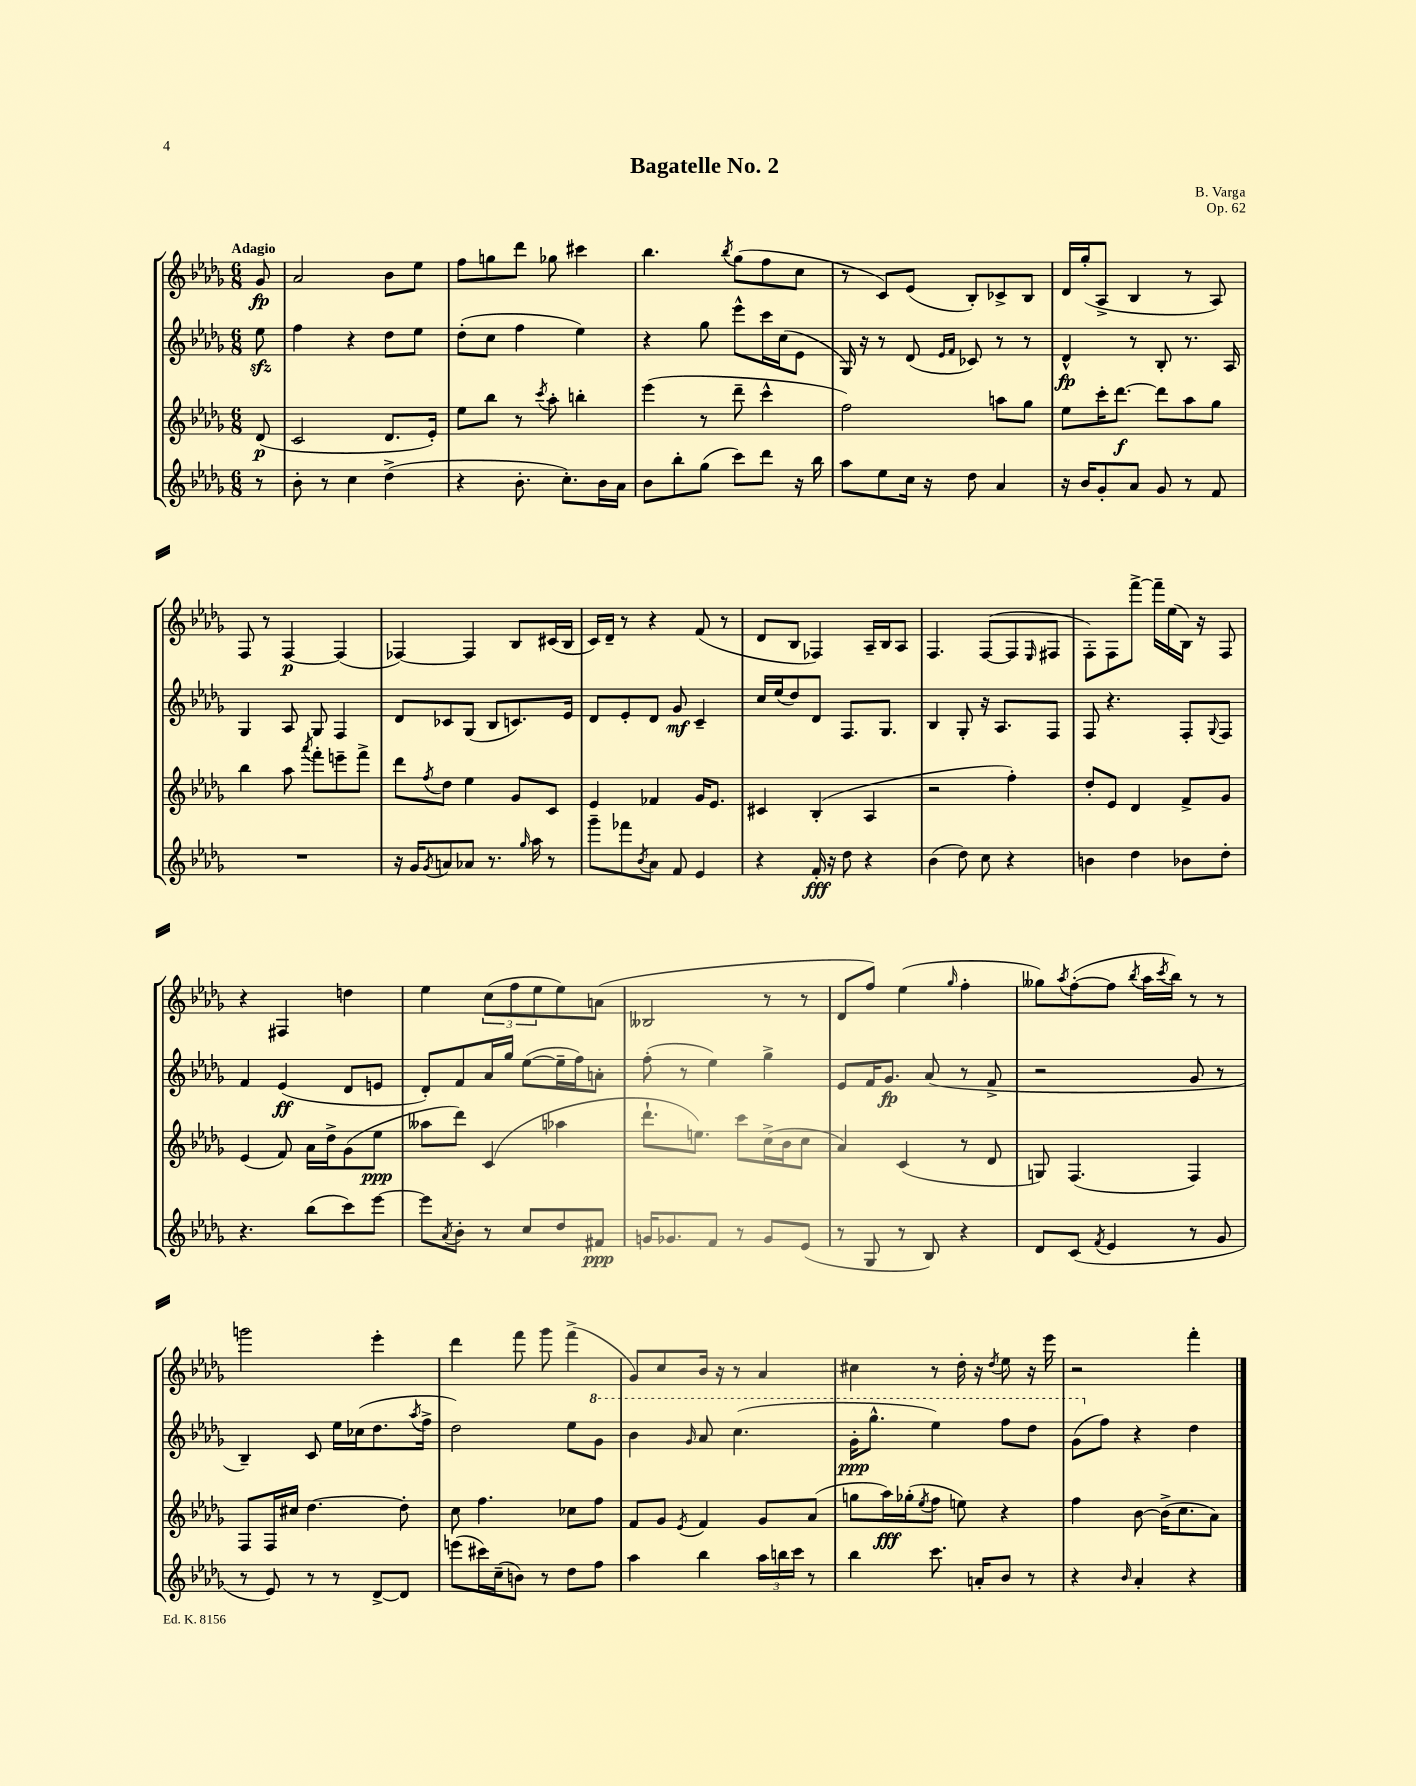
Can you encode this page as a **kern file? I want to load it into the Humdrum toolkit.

**kern	**dynam	**kern	**dynam	**kern	**dynam	**kern	**dynam
*part4	*part4	*part3	*part3	*part2	*part2	*part1	*part1
*staff4	*staff4	*staff3	*staff3	*staff2	*staff2	*staff1	*staff1
*clefG2	*	*clefG2	*	*clefG2	*	*clefG2	*
*k[b-e-a-d-g-]	*	*k[b-e-a-d-g-]	*	*k[b-e-a-d-g-]	*	*k[b-e-a-d-g-]	*
*M6/8	*	*M6/8	*	*M6/8	*	*M6/8	*
=	=	=	=	=	=	=	=
!	!	!	!	!	!	!LO:TX:a:B:t=Adagio	!
8r	.	(8d-/	p	8ee-zz\	.	8g-/	fp
=1	=1	=1	=1	=1	=1	=1	=1
8b-'\	.	2c/	.	4ff\	.	2a-/	.
8r	.	.	.	.	.	.	.
4cc\	.	.	.	4r	.	.	.
(4dd-^\	.	8.d-/L	.	8dd-\L	.	8b-\L	.
.	.	.	.	8ee-\J	.	8ee-\J	.
.	.	16e-'/Jk)	.	.	.	.	.
=2	=2	=2	=2	=2	=2	=2	=2
4r	.	8ee-\L	.	(8dd-'\L	.	8ff\L	.
.	.	8bb-\J	.	8cc\J	.	8ggn\	.
8.b-'\	.	8r	.	4ff\	.	8ddd-\J	.
.	.	8qccc/	.	.	.	.	.
.	.	8aa-'\	.	.	.	8gg-X\	.
8.cc'\L)	.	.	.	.	.	.	.
.	.	4bbn'\	.	4ee-\)	.	4ccc#X\	.
16b-\L	.	.	.	.	.	.	.
16a-\JJ	.	.	.	.	.	.	.
=3	=3	=3	=3	=3	=3	=3	=3
8b-\L	.	(4eee-\	.	4r	.	4.bb-\	.
8bb-'\	.	.	.	.	.	.	.
(8gg-\J	.	8r	.	8gg-\	.	.	.
.	.	.	.	.	.	8qbb-/	.
8ccc\L)	.	8ddd-~\	.	8eee-^^\L	.	(8gg-\L	.
8ddd-\J	.	4ccc^^\	.	16ccc\L	.	8ff\	.
.	.	.	.	(16cc\J	.	.	.
16r	.	.	.	8e-\J	.	8cc\J	.
16bb-\	.	.	.	.	.	.	.
=4	=4	=4	=4	=4	=4	=4	=4
8aa-\L	.	2ff\)	.	16G-/)	.	8r	.
.	.	.	.	16r	.	.	.
8ee-\	.	.	.	8r	.	8c/L)	.
16cc\Jk	.	.	.	(8d-/	.	(8e-/J	.
16r	.	.	.	.	.	.	.
.	.	.	.	16qqe-/LL	.	.	.
.	.	.	.	16qqf/JJ	.	.	.
8dd-\	.	.	.	8c-X/)	.	8B-'/L)	.
4a-/	.	8aan\L	.	8r	.	8c-X^/	.
.	.	8gg-\J	.	8r	.	8B-/J	.
=5	=5	=5	=5	=5	=5	=5	=5
16r	.	8ee-\L	.	4d-^^/	fp	16d-/LL	.
16b-/KL	.	.	.	.	.	(16gg-'/J	.
8g-'/	.	16ccc'\K	.	.	.	8A-^/J	.
.	.	[8.ddd-\J	f	.	.	.	.
8a-/J	.	.	.	8r	.	4B-/	.
8g-/	.	8ddd-\L]	.	8B-'/	.	.	.
8r	.	8aa-\	.	8.r	.	8r	.
8f/	.	8gg-\J	.	.	.	8A-/)	.
.	.	.	.	16A-/	.	.	.
!!LO:LB:g=z
=6	=6	=6	=6	=6	=6	=6	=6
2.r	.	4bb-\	.	4G-/	.	8F/	.
.	.	.	.	.	.	8r	.
.	.	8aa-\	.	8A-/	.	[4F/	p
.	.	8qaaa-/	.	.	.	.	.
.	.	8fff'\L	.	8G-/	.	.	.
.	.	8eeen~\	.	4F/	.	(4F/]	.
.	.	8fff^\J	.	.	.	.	.
=7	=7	=7	=7	=7	=7	=7	=7
16r	.	8ddd-\L	.	8d-/L	.	[4F-X/)	.
16g-/KL	.	.	.	.	.	.	.
8qg-/	.	8qff/	.	.	.	.	.
8an/	.	8dd-\J	.	8c-X/	.	.	.
8a-X/J	.	4ee-\	.	(8G-/J	.	4F-/]	.
8.r	.	.	.	8B-/L	.	.	.
.	.	8g-/L	.	8.cn/)	.	8B-/L	.
16qqgg-/	.	.	.	.	.	.	.
16aa-\	.	.	.	.	.	.	.
8r	.	8c/J	.	.	.	(16c#X/L	.
.	.	.	.	16e-/Jk	.	16B-/JJ	.
=8	=8	=8	=8	=8	=8	=8	=8
8ggg-~\L	.	4e-/	.	8d-/L	.	16c/LL)	.
.	.	.	.	.	.	16d-~/JJ	.
8fff-X\	.	.	.	8e-'/	.	8r	.
8qb-/	.	.	.	.	.	.	.
8a-\J	.	4f-X/	.	8d-/J	.	4r	.
8f/	.	.	.	8g-/	mf	.	.
4e-/	.	16g-/KL	.	4c~/	.	(8f/	.
.	.	8.e-/J	.	.	.	.	.
.	.	.	.	.	.	8r	.
=9	=9	=9	=9	=9	=9	=9	=9
4r	.	4c#X/	.	16cc/LL	.	8d-/L	.
.	.	.	.	(16ee-/J	.	.	.
.	.	.	.	8dd-/)	.	8B-/J	.
16f'/	fff	(4B-'/	.	8d-/J	.	4F-X/)	.
16r	.	.	.	.	.	.	.
8dd-\	.	.	.	8.F/L	.	.	.
4r	.	4A-/	.	.	.	16A-~/LL	.
.	.	.	.	8.G-/J	.	16B-/J	.
.	.	.	.	.	.	8A-/J	.
=10	=10	=10	=10	=10	=10	=10	=10
(4b-\	.	2r	.	4B-/	.	4.F/	.
8dd-\)	.	.	.	8G-'/	.	.	.
8cc\	.	.	.	16r	.	([8F/L	.
.	.	.	.	8.A-/L	.	.	.
4r	.	4ff'\)	.	.	.	8F/]	.
.	.	.	.	.	.	16qqE-/	.
.	.	.	.	8F/J	.	8F#X/J	.
=11	=11	=11	=11	=11	=11	=11	=11
4bn\	.	8dd-'/L	.	8F/	.	8F'\L)	.
.	.	8e-/J	.	4.r	.	8F\	.
4dd-\	.	4d-/	.	.	.	[8fff^\J	.
.	.	.	.	.	.	16fff~\LL]	.
.	.	.	.	.	.	(16ee-\	.
8b-X\L	.	8f^/L	.	8F'/L	.	16B-\JJ)	.
.	.	.	.	.	.	16r	.
.	.	.	.	8qqG-/	.	.	.
8dd-'\J	.	8g-/J	.	8F/J	.	8F/	.
!!LO:LB:g=z
=12	=12	=12	=12	=12	=12	=12	=12
4.r	.	(4e-/	.	4f/	.	4r	.
.	.	8f/)	.	(4e-/	ff	4F#X/	.
(8bb-\L	.	16a-\LL	.	.	.	.	.
.	.	16dd-^\J	.	.	.	.	.
8ccc\)	.	(8g-\	.	8d-/L	.	4ddn\	.
[8eee-\J	.	8ee-\J	ppp	8en/J	.	.	.
=13	=13	=13	=13	=13	=13	=13	=13
8eee-\L]	.	8aa--X\L	.	8d-'/L)	.	4ee-\	.
8qa-/	.	.	.	.	.	.	.
8b-'\J	.	8ddd-\J)	.	8f/	.	.	.
8r	.	(4c/	.	16a-/L	.	(12cc\L	.
.	.	.	.	16gg-/JJ	.	.	.
.	.	.	.	.	.	12ff\	.
8cc/L	.	.	.	([8ee-\L	.	.	.
.	.	.	.	.	.	12ee-\	.
8dd-/	.	4aa-X\	.	16ee-~\L]	.	8ee-\)	.
.	.	.	.	16ff\J)	.	.	.
8f#X/J	ppp	.	.	8an'\J	.	(8an\J	.
=14	=14	=14	=14	=14	=14	=14	=14
16gn/KL	.	8.ddd-`\L	.	(8ff'\	.	2B--X/	.
8.g-X/	.	.	.	.	.	.	.
.	.	.	.	8r	.	.	.
.	.	8.een\J)	.	.	.	.	.
8f/J	.	.	.	4ee-\)	.	.	.
8r	.	8ccc\L	.	.	.	.	.
8g-/L	.	(16cc^\L	.	4gg-^\	.	8r	.
.	.	16b-\J	.	.	.	.	.
(8e-/J	.	8cc\J	.	.	.	8r	.
=15	=15	=15	=15	=15	=15	=15	=15
8r	.	4a-/)	.	8e-/L	.	8d-/L	.
8G-/	.	.	.	16f/K	.	8ff/J)	.
.	.	.	.	8.g-/J	fp	.	.
8r	.	(4c/	.	.	.	(4ee-\	.
8B-/)	.	.	.	(8a-/	.	.	.
.	.	.	.	.	.	16qqgg-/	.
4r	.	8r	.	8r	.	4ff'\	.
.	.	8d-/	.	8f^/	.	.	.
=16	=16	=16	=16	=16	=16	=16	=16
8d-/L	.	8Gn/)	.	2r	.	8gg--X\L)	.
.	.	.	.	.	.	8qaa-/	.
(8c/J	.	(4.F/	.	.	.	([8ff'\	.
8qf/	.	.	.	.	.	.	.
4e-/	.	.	.	.	.	8ff\J]	.
.	.	.	.	.	.	8qbb-/	.
.	.	.	.	.	.	16aa-\LL	.
.	.	.	.	.	.	8qccc/	.
.	.	.	.	.	.	16bb-\JJ)	.
8r	.	4F/)	.	8g-/	.	8r	.
8g-/	.	.	.	8r	.	8r	.
!!LO:LB:g=z
=17	=17	=17	=17	=17	=17	=17	=17
8r	.	8F/L	.	4B-~/)	.	2gggn\	.
8e-/)	.	16F/L	.	.	.	.	.
.	.	16cc#X/JJ	.	.	.	.	.
8r	.	[4.dd-\	.	8c/	.	.	.
8r	.	.	.	16ee-\LL	.	.	.
.	.	.	.	(16cc-X\J	.	.	.
[8d-^/L	.	.	.	8.dd-\	.	4eee-'\	.
8d-/J]	.	8dd-'\]	.	.	.	.	.
.	.	.	.	8qaa-/	.	.	.
.	.	.	.	16ff^\Jk	.	.	.
=18	=18	=18	=18	=18	=18	=18	=18
(8eeen\L	.	8cc\	.	2dd-\)	.	4ddd-\	.
16ccc#X\L)	.	4.ff\	.	.	.	.	.
(16cc~\J	.	.	.	.	.	.	.
8bn\J)	.	.	.	.	.	8fff\	.
8r	.	.	.	.	.	8ggg-\	.
8dd-\L	.	8cc-X\L	.	8ee-\L	.	(4fff^\	.
*	*	*	*	*8va	*	*	*
8ff\J	.	8ff\J	.	8gg-\J	.	.	.
=19	=19	=19	=19	=19	=19	=19	=19
4aa-\	.	8f/L	.	4bb-\	.	8g-/L)	.
.	.	8g-/J	.	.	.	8cc/	.
.	.	8qe-/	.	16qqgg-/	.	.	.
4bb-\	.	4f/	.	8aa-/	.	16b-/Jk	.
.	.	.	.	.	.	16r	.
.	.	.	.	(4.ccc\	.	8r	.
24aa-\LL	.	8g-/L	.	.	.	4a-/	.
24bbn\	.	.	.	.	.	.	.
24ccc\JJ	.	.	.	.	.	.	.
8r	.	(8a-/J	.	.	.	.	.
=20	=20	=20	=20	=20	=20	=20	=20
4bb-\	.	8ggn\L	.	16gg-'\KL	ppp	4cc#X\	.
.	.	.	.	8.ggg-^^\J	.	.	.
.	.	16aa-\L)	fff	.	.	.	.
.	.	(16gg-X'\J	.	.	.	.	.
.	.	8qee-/	.	.	.	.	.
8.ccc\	.	8ff\J	.	4eee-\)	.	8r	.
.	.	8een\)	.	.	.	16dd-'\	.
16an'/KL	.	.	.	.	.	16r	.
.	.	.	.	.	.	8qdd-/	.
8b-/J	.	4r	.	8fff\L	.	8ee-\	.
8r	.	.	.	8ddd-\J	.	16r	.
.	.	.	.	.	.	16eee-\	.
=21	=21	=21	=21	=21	=21	=21	=21
4r	.	4ff\	.	(8gg-\L	.	2r	.
*	*	*	*	*X8va	*	*	*
.	.	.	.	8ff\J)	.	.	.
16qqb-/	.	.	.	.	.	.	.
4a-'/	.	[8b-\	.	4r	.	.	.
.	.	(16b-^\KL]	.	.	.	.	.
.	.	8.cc\	.	.	.	.	.
4r	.	.	.	4dd-\	.	4fff'\	.
.	.	8a-\J)	.	.	.	.	.
==	==	==	==	==	==	==	==
*-	*-	*-	*-	*-	*-	*-	*-
